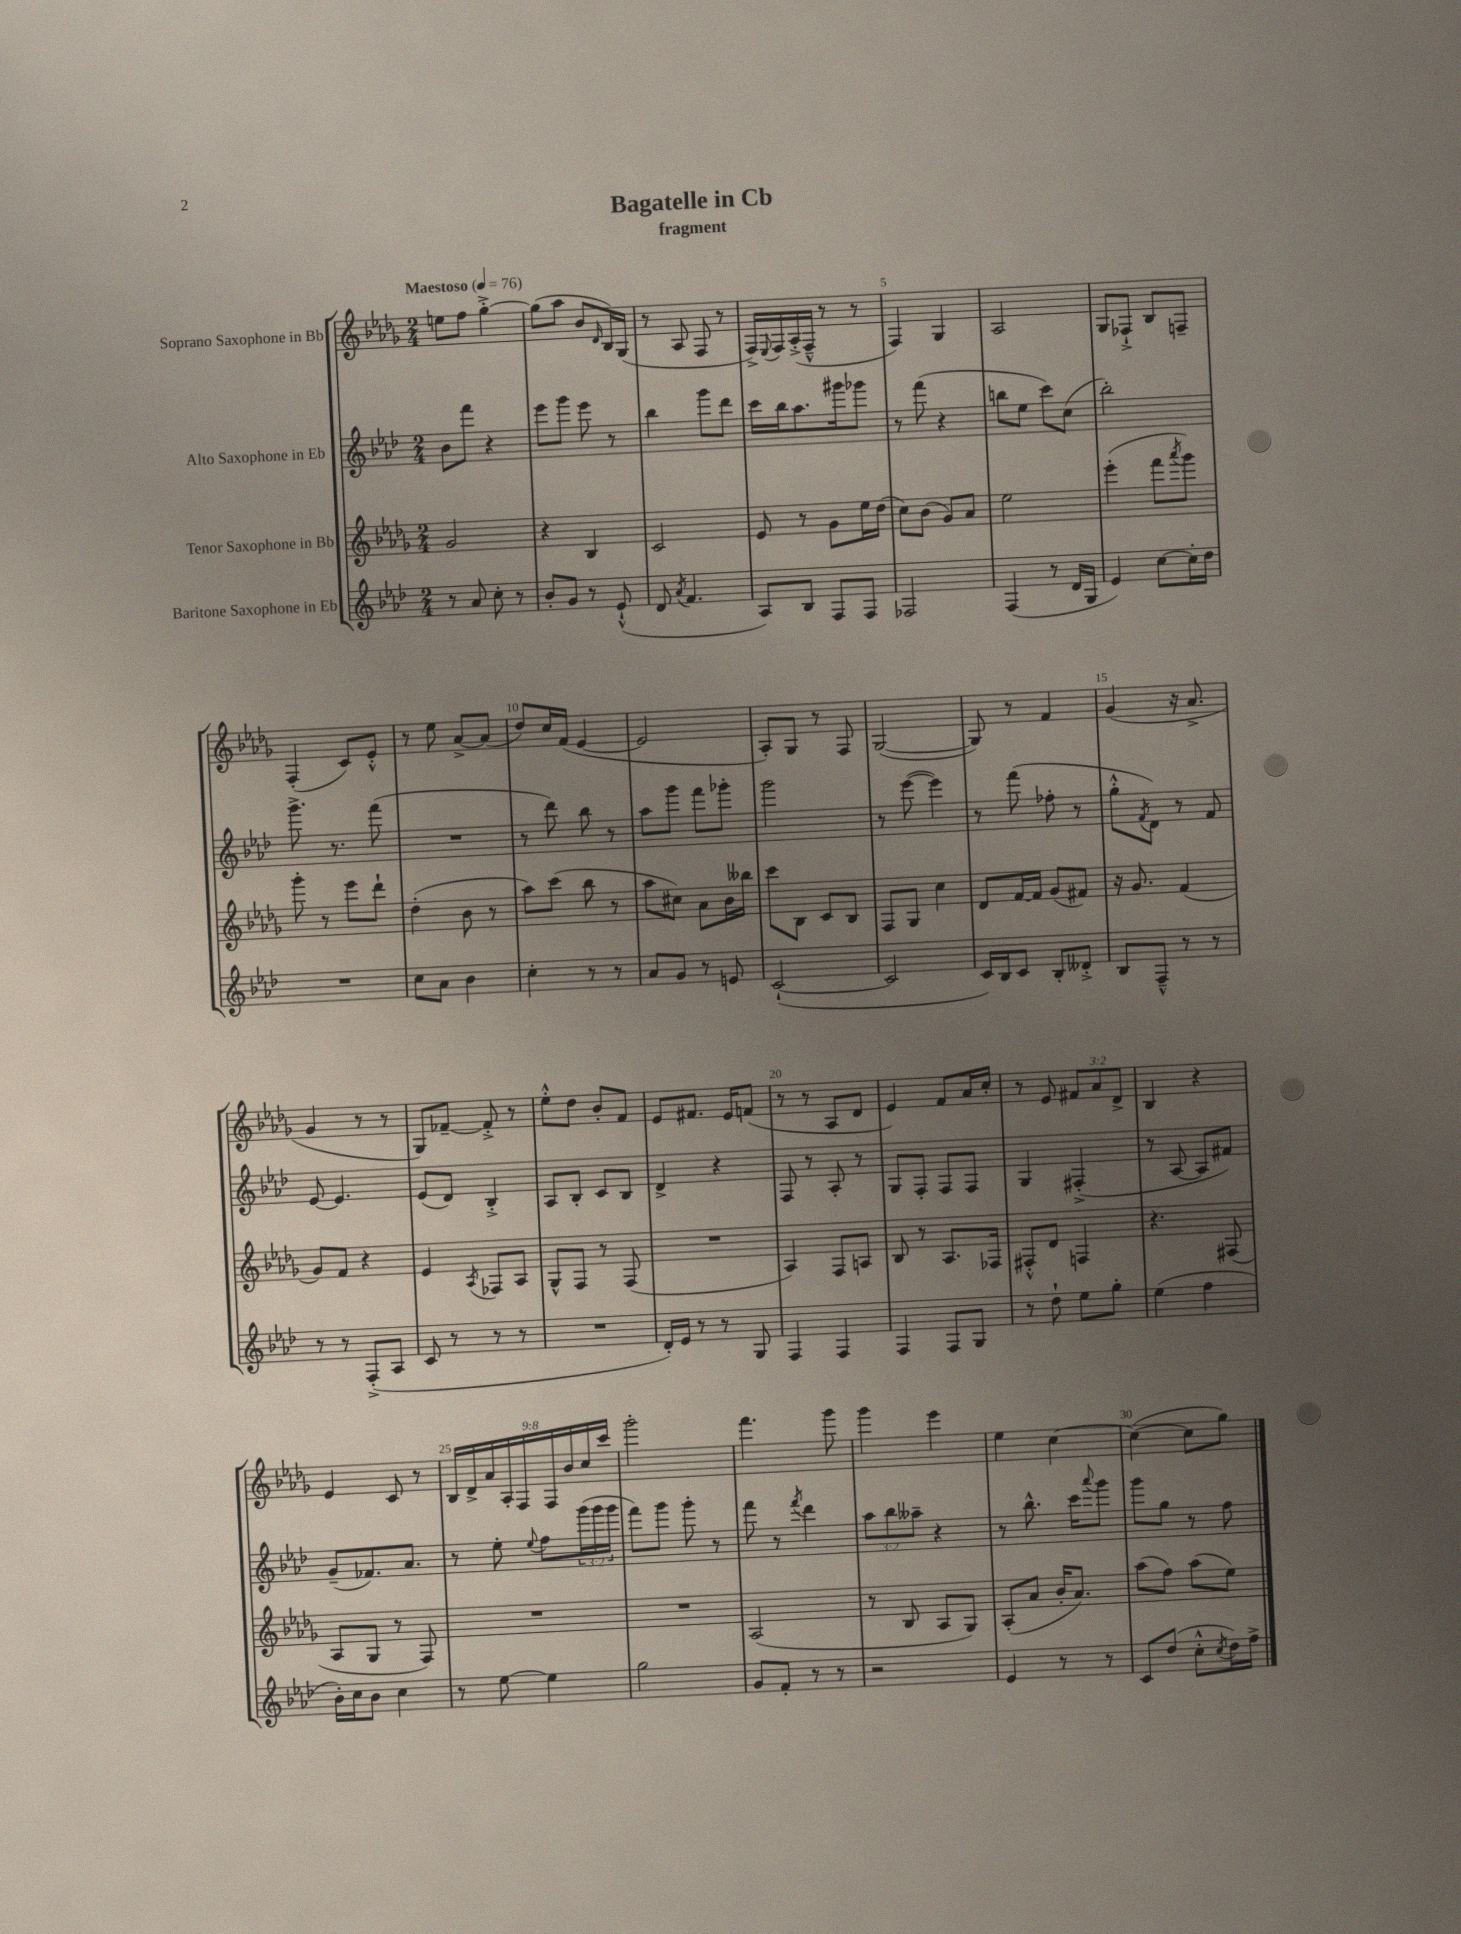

**kern	**kern	**kern	**kern
*part4	*part3	*part2	*part1
*staff4	*staff3	*staff2	*staff1
*I"Baritone Saxophone in Eb	*I"Tenor Saxophone in Bb	*I"Alto Saxophone in Eb	*I"Soprano Saxophone in Bb
*clefG2	*clefG2	*clefG2	*clefG2
*k[b-e-a-d-]	*k[b-e-a-d-g-]	*k[b-e-a-d-]	*k[b-e-a-d-g-]
*M2/4	*M2/4	*M2/4	*M2/4
*MM76	*MM76	*MM76	*MM76
=1	=1	=1	=1
!	!	!	!LO:TX:a:B:t=Maestoso
8r	2g-/	8b-\L	8een\L
8a-/	.	8fff\J	8ff\J
8cc'\	.	4r	[4gg-'^\
8r	.	.	.
=2	=2	=2	=2
8b-'/L	4r	8eee-\L	(8gg-\L]
8g/J	.	8ggg\J	8aa-\J
8r	4B-/	8eee-\	8b-/L
.	.	.	16qqd-/
(8e-`^^/	.	8r	16B-/L)
.	.	.	(16G-/JJ
=3	=3	=3	=3
8d-/	2c/	4bb-\	8r
8qa-/	.	.	.
4.f/	.	.	8A-/
.	.	8ggg\L	8F/
.	.	8ddd-\J	8r
=4	=4	=4	=4
8A-/L)	8e-/	16ccc\LL	16F^/LL)
.	.	.	8qqE-/
.	.	16bb-\J	16F/
8B-/J	8r	8.aa-\	(16A-'^/
.	.	.	16F~^^/JJ
8F/L	8g-\L	.	8r
.	.	16ggg#X\k	.
8F/J	16ee-\L	8ggg-X\J	8r
.	(16dd-\JJ	.	.
=5	=5	=5	=5
2F-X/	8cc\L)	8r	4F/)
.	(8b-\J	(8fff\	.
.	8g-/L)	4r	4G-/
.	8a-/J	.	.
=6	=6	=6	=6
(4F/	2ee-\	8bbn\L	2A-/
.	.	8ee-\J	.
8r	.	8ccc\L)	.
16d-/LL	.	(8cc\J	.
16G/JJ	.	.	.
=7	=7	=7	=7
4e-/)	(4eee-'\	2bb-'\)	8G-/L
.	.	.	8F-X`^/J
[8cc\L	8fff\L	.	8B-/L
.	8qaaa-/	.	.
16cc'\L]	8ggg-\J)	.	8Fn~/J
16dd-\JJ	.	.	.
!!LO:LB:g=z
=8	=8	=8	=8
2r	8ggg-'\	8.ggg^\	(4F'/
.	8r	.	.
.	.	8.r	.
.	8eee-\L	.	8c/L)
.	8ddd-`\J	(8fff\	8e-'^^/J
=9	=9	=9	=9
8cc\L	(4dd-'\	2r	8r
8a-\J	.	.	8ee-\
4b-\	8b-\	.	[8a-^/L
.	8r	.	(8a-/J]
=10	=10	=10	=10
4cc'\	8aa-\L)	8r	8dd-/L)
.	(8ccc\J	8ddd-\)	16cc/L
.	.	.	(16f/JJ
8r	8bb-\	8bb-\	[4e-/
8r	8r	8r	.
=11	=11	=11	=11
8a-/L	8aa-\L	8aa-\L	2e-/]
8g/J	8cc#X\J)	8ggg\J	.
8r	8a-\L	8fff\L	.
8en/	16b-\L	8ggg-X'\J	.
.	16bb--X\JJ	.	.
=12	=12	=12	=12
([2c`/	8ccc\L	2ggg\	8A-'/L)
.	8B-\J	.	8G-/J
.	8c/L	.	8r
.	8B-/J	.	8F/
=13	=13	=13	=13
2c/]	8F/L	8r	([2G-/
.	8G-/J	([8eee-\	.
.	4cc\	4eee-\])	.
=14	=14	=14	=14
16c/LL)	8d-/L	8r	8G-/])
16B-/J	.	.	.
8c/J	[16f/L	(8fff\	8r
.	16f/JJ]	.	.
8B-'/L	(8g-/L	8ff-X'\	4f/
8d--X'^/J	8f#X/J)	8r	.
=15	=15	=15	=15
8B-/L	16r	8gg'^^\L	(4g-/
.	8.g-/	.	.
.	.	8qf/	.
8F~^^/J	.	8d-\J)	.
8r	(4f/	8r	16r
.	.	.	8.a-^/
8r	.	8f/	.
!!LO:LB:g=z
=16	=16	=16	=16
8r	8g-/L)	[8e-/	4g-/
8r	8f/J	4.e-/]	.
(8F'^/L	4r	.	8r
8A-/J	.	.	8r
=17	=17	=17	=17
8c/	4e-/	(8e-/L	8G-/L)
8r	.	8d-/J)	[8f-X~/J
.	8qA-/	.	.
8r	8F-X/L	4B-'^/	8f-'^/]
8r	8A-/J	.	8r
=18	=18	=18	=18
2r	8G-^^/L	8A-/L	8ee-'^^\L
.	8F/J	8B-'/J	8dd-\J
.	8r	8c/L	8b-'/L
.	(8F/	8B-/J	8f/J
=19	=19	=19	=19
16d-'/LL)	2r	4d-^/	8e-/L
16e-/JJ	.	.	.
8r	.	.	8.f#X/J
8r	.	4r	.
.	.	.	16e-/KL
8G/	.	.	(8fn/J
=20	=20	=20	=20
4F/	4A-/)	8F/	8r
.	.	8r	8r
4F/	8F/L	8A-'/	8A-/L
.	8An/J	8r	8d-/J
=21	=21	=21	=21
4F/	8B-/	8G/L	4e-/)
.	8r	8F'/J	.
8F/L	8.A-/L	8F/L	8f/L
8G/J	.	8F/J	16a-/L
.	16F-X/Jk	.	16cc'/JJ
=22	=22	=22	=22
8r	8F#X'^^/L	4G/	8r
8dd-`\	8d-/J	.	8e-/
8ee-\L	4Fn/	(4F#X'^/	12f#X/L
.	.	.	12a-/
8gg'\J	.	.	.
.	.	.	12d-^/J
=23	=23	=23	=23
(4ee-\	4.r	8r	4B-/
.	.	[8A-/	.
4ff\	.	8A-/L]	4r
.	(8F#X/	8f#X/J)	.
!!LO:LB:g=z
=24	=24	=24	=24
16b-'\LL)	8A-/L	(8g~/L	4e-/
16cc\J	.	.	.
8b-\J	8G-/J	8.f-X/)	.
4cc\	8r	.	8c/
.	.	8.a-/J	.
.	8F/)	.	8r
=25	=25	=25	=25
8r	2r	8r	18B-/LL
.	.	.	18d-^/
.	.	.	18a-/
[8ee-\	.	8ee-'\	.
.	.	.	18A-'/
.	.	.	18F/
.	.	8qqee-/	.
4ee-\]	.	8ff\L	.
.	.	.	18F/
.	.	.	18b-/
.	.	(24ggg\L	.
.	.	.	18cc/
.	.	24ggg\	.
.	.	.	18ccc/JJ
.	.	24ggg\JJ	.
=26	=26	=26	=26
2gg\	2r	8fff\L)	2ggg-'\
.	.	8ggg\J	.
.	.	8ggg'\	.
.	.	8r	.
=27	=27	=27	=27
8g/L	(2A-/	8fff\	4.fff\
8f'/J	.	8r	.
.	.	8qfff/	.
8r	.	4ddd-\	.
8r	.	.	8ggg-\
=28	=28	=28	=28
2r	8r	12aa-\L	4ggg-\
.	.	12bb-\	.
.	8B-/	.	.
.	.	12aa--X~\J	.
.	8A-/L	4r	4eee-\
.	8G-/J)	.	.
=29	=29	=29	=29
4e-/	(8A-'/L	8r	4ee-\
.	8a-/J	8.bb-^^\	.
8r	16b-'/KL	.	[4cc\
.	8.a-/J)	16ccc\KL	.
.	.	8qqaaa-/	.
8r	.	8ggg\J	.
=30	=30	=30	=30
8c/L	(8aa-\L	8ggg\L	(4cc\_
(8dd-/J	8ff\J)	8gg\J	.
8cc'^^\L	(8aa-\L	8r	8cc\L]
8qcc/	.	.	.
16dd-\L)	8ee-\J)	8ff\	8gg-\J)
16ff^\JJ	.	.	.
==	==	==	==
*-	*-	*-	*-
